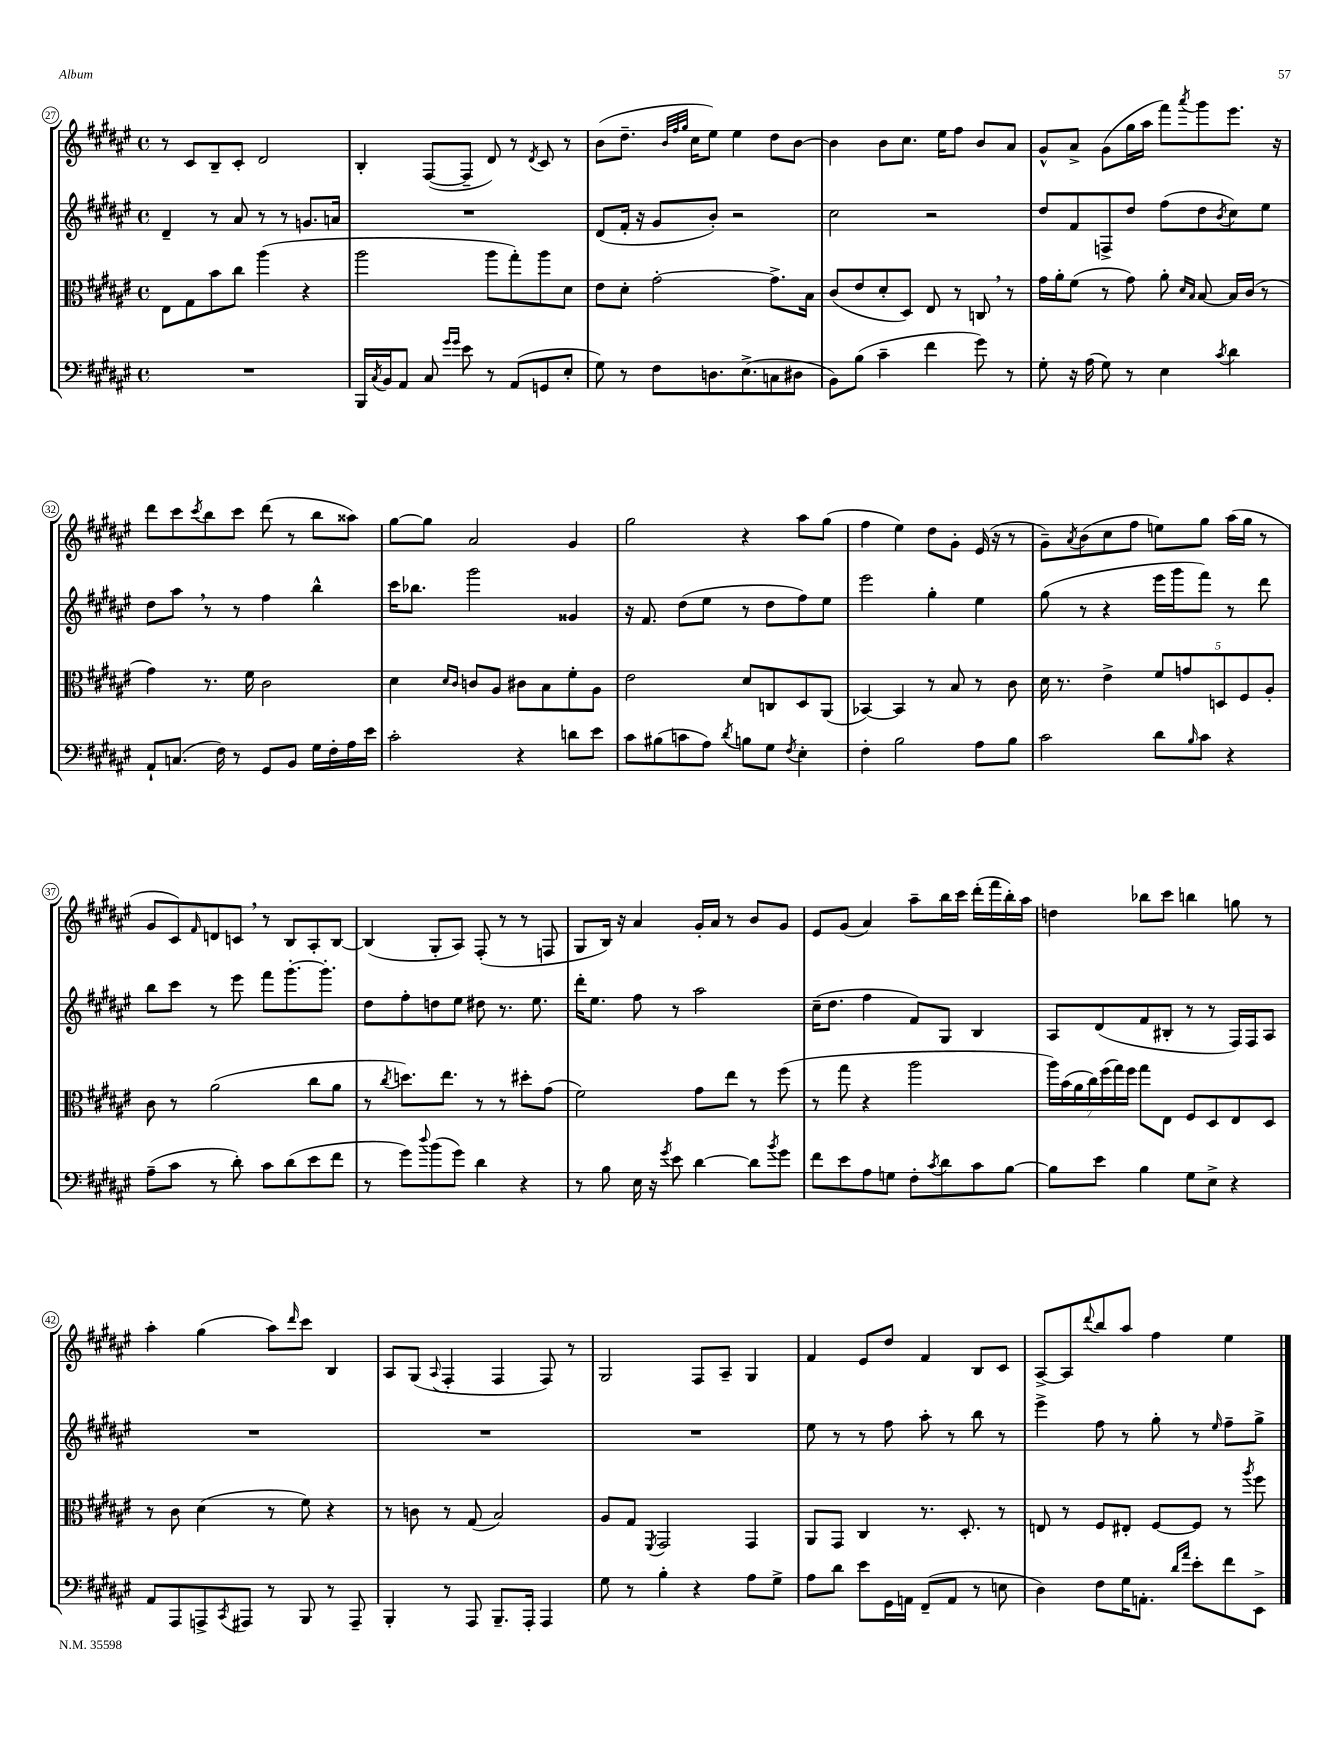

**kern	**kern	**kern	**kern
*part4	*part3	*part2	*part1
*staff4	*staff3	*staff2	*staff1
*clefF4	*clefC3	*clefG2	*clefG2
*k[f#c#g#d#a#e#]	*k[f#c#g#d#a#e#]	*k[f#c#g#d#a#e#]	*k[f#c#g#d#a#e#]
*M4/4	*M4/4	*M4/4	*M4/4
*met(c)	*met(c)	*met(c)	*met(c)
=27	=27	=27	=27
1r	8E#\L	4d#~/	8r
.	8G#\	.	8c#/L
.	8b\	8r	8B~/
.	8cc#\J	8a#/	8c#'/J
.	(4aa#\	8r	2d#/
.	.	8r	.
.	4r	8.gn/L	.
.	.	16an/Jk	.
=28	=28	=28	=28
16BBB/LL	2aa#\	1r	4B'/
8qC#/	.	.	.
16BB/J	.	.	.
8AA#/J	.	.	.
8C#/	.	.	([8F#/L
16qqg#/LL	.	.	.
16qqg#/JJ	.	.	.
8e#\	.	.	8F#~/J]
8r	8aa#\L	.	8d#/)
(8AA#/L	8gg#'\)	.	8r
.	.	.	8qd#/
8GGn/	8aa#\	.	8c#/
8E#'/J	8d#\J	.	8r
=29	=29	=29	=29
8G#\)	8e#\L	(8d#/L	(8b\L
8r	8d#'\J	16f#'/Jk	8.dd#~\J
.	.	16r	.
8F#\L	[2g#'\	8g#/L	.
.	.	.	32qqb/LLL
.	.	.	32qqff#/
.	.	.	32qqgg#/JJJ
.	.	.	16cc#\KL
8.Dn\	.	8b'/J)	8ee#\J)
.	.	2r	4ee#\
(8.E#^\	.	.	.
8Cn\	8.g#^\L]	.	8dd#\L
8D#X\J	.	.	[8b\J
.	16B\Jk	.	.
=30	=30	=30	=30
8BB\L)	(8c#/L	2cc#\	4b\]
(8B\J	8e#/	.	.
4c#~\	8d#'/	.	8b\L
.	8D#/J)	.	8.cc#\J
4f#\	8E#/	2r	.
.	.	.	16ee#\KL
.	8r	.	8ff#\J
8g#\)	8Cn,/	.	8b/L
8r	8r	.	8a#/J
=31	=31	=31	=31
8G#'\	16g#\LL	8dd#/L	8g#^^/L
.	16a#'\J	.	.
16r	(8f#\J	8f#/	8a#^/J
(16A#\	.	.	.
8G#\)	8r	8Fn^/	(8g#\L
8r	8g#\)	8dd#/J	16gg#\L
.	.	.	16aa#\JJ
4E#\	8a#'\	(8ff#\L	8fff#\L)
.	16qqd#/LL	.	.
.	16qqB/JJ	.	8qaaa#/
.	[8B/	8dd#\	8ggg#\
8qc#/	.	8qb/	.
4d#\	16B/LL]	8cc#\)	8.eee#\J
.	(16c#/JJ	.	.
.	8r	8ee#\J	.
.	.	.	16r
!!LO:LB:g=z
=32	=32	=32	=32
8AA#`/L	4g#\)	8dd#\L	8ddd#\L
(8.Cn/J	.	8aa#,\J	8ccc#\
.	.	.	8qccc#/
.	8.r	8r	8bb\
16F#\)	.	.	.
8r	.	8r	8ccc#\J
.	16f#\	.	.
8GG#/L	2c#\	4ff#\	(8ddd#\
8BB/J	.	.	8r
16G#\LL	.	4bb^^\	8bb\L
16F#'\	.	.	.
16A#\	.	.	8aa##X\J)
16e#\JJ	.	.	.
=33	=33	=33	=33
2c#'\	4d#\	16ccc#\KL	[8gg#\L
.	.	8.bb-X\J	.
.	.	.	8gg#\J]
.	16qqd#/LL	.	.
.	16qqc#/JJ	.	.
.	8cn/L	2ggg#\	2a#/
.	8A#/J	.	.
4r	8c#X\L	.	.
.	8B\	.	.
8dn\L	8f#'\	4g##X/	4g#/
8e#\J	8A#\J	.	.
=34	=34	=34	=34
8c#\L	2e#\	16r	2gg#\
.	.	8.f#/	.
(8B#X\	.	.	.
8cn\	.	(8dd#\L	.
8A#\J)	.	8ee#\J	.
8qd#/	.	.	.
8Bn\L	8d#/L	8r	4r
8G#\J	8Cn/	8dd#\L	.
8qF#/	.	.	.
4E#'\	8D#/	8ff#\)	8aa#\L
.	(8AA#/J	8ee#\J	(8gg#\J
=35	=35	=35	=35
4F#'\	[4BB-X/)	2eee#\	4ff#\
2B\	4BB-/]	.	4ee#\)
.	8r	4gg#'\	8dd#\L
.	8B/	.	8g#'\J
8A#\L	8r	4ee#\	(16e#/
.	.	.	16r
8B\J	8c#\	.	8r
=36	=36	=36	=36
2c#\	16d#\	(8gg#\	8g#~\L)
.	8.r	.	.
.	.	.	8qa#/
.	.	8r	(8b\
.	4e#^\	4r	8cc#\
.	.	.	8ff#\J
8d#\L	10f#/L	16eee#\LL	8een\L)
.	.	16ggg#\J	.
.	10gn/	.	.
16qqB/	.	.	.
8c#\J	.	8fff#\J)	8gg#\J
.	10Dn/	.	.
4r	.	8r	(16aa#\LL
.	10F#/	.	.
.	.	.	16gg#\JJ
.	.	8ddd#\	8r
.	10A#'/J	.	.
!!LO:LB:g=z
=37	=37	=37	=37
(8A#~\L	8c#\	8bb\L	8g#/L
8c#\J	8r	8ccc#\J	8c#/)
.	.	.	16qqf#/
8r	(2a#\	8r	8dn/
8d#'\)	.	8eee#\	8cn,/J
8c#\L	.	8fff#\L	8r
(8d#\	.	[8.ggg#'\	8B/L
8e#\	8cc#\L	.	8A#'/
.	.	8.ggg#'\J]	.
8f#\J	8a#\J	.	[8B/J
=38	=38	=38	=38
8r	8r	8dd#\L	(4B/]
.	8qcc#/	.	.
8g#\L)	8.ddn\L)	8ff#'\	.
8qqdd#/	.	.	.
(8b\	.	8ddn\	8G#'/L
.	8.ee#\J	.	.
8g#\J)	.	8ee#\J	8A#/J)
4d#\	8r	8dd#X\	(8F#'/
.	8r	8.r	8r
4r	8dd#X'\L	.	8r
.	.	8.ee#\	.
.	(8g#\J	.	8Fn/
=39	=39	=39	=39
8r	2f#\)	16ddd#'\KL	8G#/L
.	.	8.ee#\J	.
8B\	.	.	16B/Jk)
.	.	.	16r
16E#\	.	8ff#\	4a#/
16r	.	.	.
8qg#/	.	.	.
8e#\	.	8r	.
[4d#\	8g#\L	2aa#\	16g#'/LL
.	.	.	16a#/JJ
.	8ee#\J	.	8r
8d#\L]	8r	.	8b/L
8qb/	.	.	.
8g#\J	(8ff#\	.	8g#/J
=40	=40	=40	=40
8f#\L	8r	(16cc#~\KL	8e#/L
.	.	8.dd#\J	.
8e#\	8gg#\	.	(8g#/J
8A#\	4r	4ff#\	4a#/)
8Gn\J	.	.	.
8F#'\L	2aa#\	8f#/L)	8aa#~\L
8qc#/	.	.	.
8d#\	.	8G#/J	16bb\L
.	.	.	16ccc#\JJ
8c#\	.	4B/	(16ddd#'\LL
.	.	.	16fff#\
[8B\J	.	.	16bb'\)
.	.	.	16aa#\JJ
=41	=41	=41	=41
8B\L]	28aa#\LL)	8A#/L	4ddn\
.	(28b\	.	.
.	28a#\	.	.
.	28cc#\)	.	.
8e#\J	.	(8d#/	.
.	(28ff#\	.	.
.	28gg#\)	.	.
.	28ff#\JJ	.	.
4B\	8gg#\L	8f#/	8bb-X\L
.	8E#\J	8B#X'/J	8ccc#\J
8G#\L	8F#/L	8r	4bbn\
8E#^\J	8D#/	8r	.
4r	8E#/	16F#/LL)	8ggn\
.	.	16F#/J	.
.	8D#/J	8A#/J	8r
!!LO:LB:g=z
=42	=42	=42	=42
8AA#/L	8r	1r	4aa#'\
8AAA#/	8c#\	.	.
8AAAn^/	(4d#\	.	(4gg#\
8qCC#/	.	.	.
8AAA#X/J	.	.	.
8r	8r	.	8aa#\L)
.	.	.	16qqddd#/
8BBB/	8f#\)	.	8ccc#\J
8r	4r	.	4B/
8AAA#~/	.	.	.
=43	=43	=43	=43
4BBB'/	8r	1r	8A#/L
.	8cn\	.	(8G#/J
.	.	.	8qqA#/
8r	8r	.	4F#'/
8AAA#/	(8G#/	.	.
8.BBB~/L	2B/)	.	4F#/
16AAA#'/Jk	.	.	.
4AAA#/	.	.	8F#/)
.	.	.	8r
=44	=44	=44	=44
8G#\	8A#/L	1r	2G#/
8r	8G#/J	.	.
.	8qFF#/	.	.
4B'\	2GG#/	.	.
4r	.	.	8F#/L
.	.	.	8A#~/J
8A#\L	4GG#/	.	4G#/
8G#^\J	.	.	.
=45	=45	=45	=45
8A#\L	8AA#/L	8ee#\	4f#/
8d#\J	8GG#/J	8r	.
8e#\L	4C#/	8r	8e#/L
16GG#\L	.	8ff#\	8dd#/J
16AAn\JJ	.	.	.
(8FF#~/L	8.r	8aa#'\	4f#/
8AA/J	.	8r	.
.	8.D#'/	.	.
8r	.	8bb\	8B/L
8En\	8r	8r	8c#/J
=46	=46	=46	=46
4D#\)	8En/	4eee#^\	[8A#^/L
.	8r	.	8A#/]
.	.	.	8qqddd#/
8F#\L	8F#/L	8ff#\	8bb/
16G#\K	8E#X'/J	8r	8aa#/J
8.AAn'\J	.	.	.
.	[8F#/L	8gg#'\	4ff#\
16qqd#/LL	.	.	.
16qqa#/JJ	.	.	.
8e#'\L	8F#/J]	8r	.
.	.	16qqee#/	.
8f#\	8r	8ff#~\L	4ee#\
.	8qaa#/	.	.
8EE#^\J	8ff#\	8gg#^\J	.
==	==	==	==
*-	*-	*-	*-
